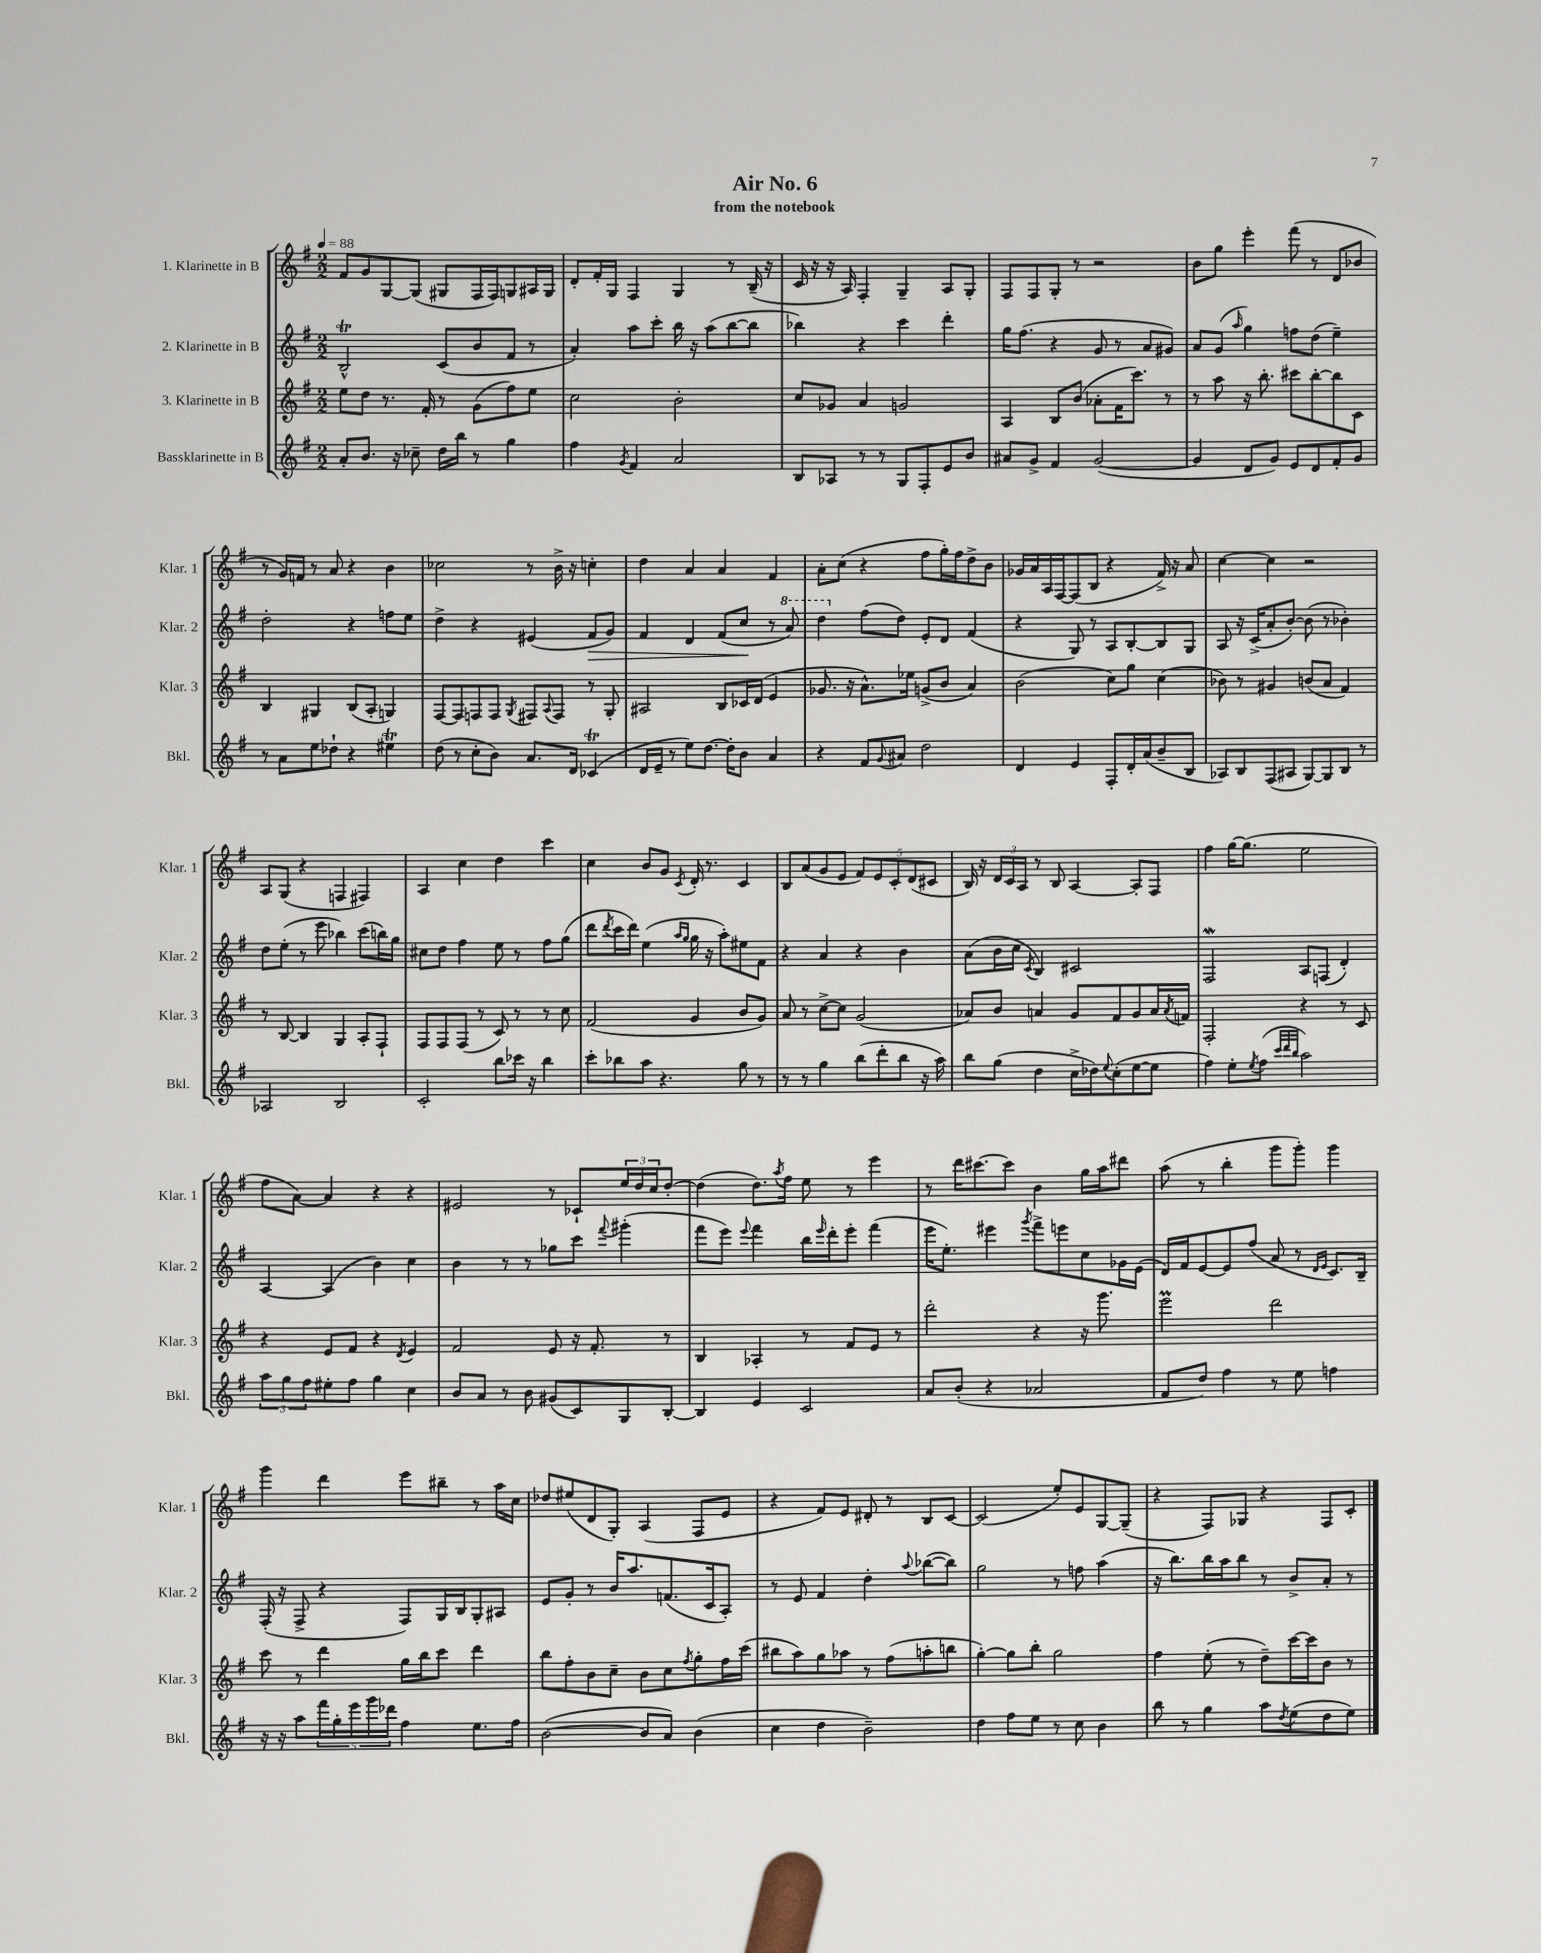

**kern	**kern	**kern	**dynam	**kern
*part4	*part3	*part2	*part2	*part1
*staff4	*staff3	*staff2	*staff2	*staff1
*I"Bassklarinette in B	*I"3. Klarinette in B	*I"2. Klarinette in B	*	*I"1. Klarinette in B
*I'Bkl.	*I'Klar. 3	*I'Klar. 2	*	*I'Klar. 1
*clefG2	*clefG2	*clefG2	*	*clefG2
*k[f#]	*k[f#]	*k[f#]	*	*k[f#]
*M2/2	*M2/2	*M2/2	*	*M2/2
*MM88	*MM88	*MM88	*	*MM88
=1	=1	=1	=1	=1
8a'/L	8ee\L	2Bt^^/	.	8f#/L
8.b/J	8dd\J	.	.	8g/
.	8.r	.	.	[8G/
16r	.	.	.	.
8cc-X~\	.	.	.	(8G/J]
.	16f#'/	.	.	.
16dd\LL	8r	(8c/L	.	8G#X/L
16bb\JJ	.	.	.	.
8r	(8g\L	8b/	.	16F#/L
.	.	.	.	16F#/J)
4gg\	8ff#\)	8f#/J	.	8Gn/
.	8ee\J	8r	.	16A#X/L
.	.	.	.	16G/JJ
=2	=2	=2	=2	=2
4ff#\	2cc\	4a'/)	.	8d'/L
.	.	.	.	16f#'/L
.	.	.	.	16G/JJ
8qg/	.	.	.	.
4f#/	.	8aa\L	.	4F#/
.	.	8ccc'\J	.	.
2a/	2b'\	16bb\	.	4G/
.	.	16r	.	.
.	.	(8aa\L	.	.
.	.	[8bb\	.	8r
.	.	8bb\J]	.	(16B~/
.	.	.	.	16r
=3	=3	=3	=3	=3
8B/L	8cc/L	4bb-X\)	.	16c/
.	.	.	.	16r
8A-X/J	8g-X/J	.	.	16r
.	.	.	.	16A/)
8r	4a/	4r	.	4F#'/
8r	.	.	.	.
8G/L	2gn/	4ccc\	.	4G~/
8F#'/	.	.	.	.
8e/	.	4ddd'\	.	8A/L
8b/J	.	.	.	8G'/J
=4	=4	=4	=4	=4
8a#X/L	4A/	16gg\KL	.	8F#/L
.	.	(8.ff#\J	.	.
8g^/J	.	.	.	8F#/
4f#/	8B/L	4r	.	8G'/J
.	(8b/J	.	.	8r
([2g/	8a-X'\L	8g/	.	2r
.	16f#\K	8r	.	.
.	8.ccc\J)	.	.	.
.	.	8a/L	.	.
.	8r	8g#X/J)	.	.
=5	=5	=5	=5	=5
4g/]	8r	8a/L	.	8b\L
.	8aa\	(8g/J	.	8gg\J
.	.	16qqaa/	.	.
8d/L	16r	4gg\)	.	4eee'\
.	8.bb'\	.	.	.
8g/J)	.	.	.	.
8e/L	8ccc#X\L	8ffn\L	.	(8fff#\
8d/	[8bb'\	(8dd\J	.	8r
8f#'/	8bb\]	4ee~\)	.	8d/L
8g/J	8c\J	.	.	8b-X/J
!!LO:LB:g=z
=6	=6	=6	=6	=6
8r	4B/	2dd'\	.	8r
8a\L	.	.	.	16g/LL)
.	.	.	.	16fn/JJ
8ee\	4G#X/	.	.	8r
8dd-X`\J	.	.	.	8a/
4r	(8B/L	4r	.	4r
.	8A'/J	.	.	.
4ee#Xt\	4Gn/)	8ffn\L	.	4b\
.	.	8ee\J	.	.
=7	=7	=7	=7	=7
(8dd\	[8F#/L	4dd^\	.	2cc-X\
8r	8F#/]	.	.	.
8cc'\L	8Fn/	4r	.	.
8b\J)	8F/J	.	.	.
.	8qG/	.	.	.
8.a/L	8F#X/L	(4e#X/	.	8r
.	8qqA/	.	.	.
.	8F#/J	.	.	16b^\
16d/Jk	.	.	.	16r
!	!	!	!LO:HP:b	!
(4c-XT/	8r	8f#/L	>	4ccn'\
.	8G'/	8g/J)	.	.
=8	=8	=8	=8	=8
16d/LL	2A#X/	4f#/	.	4dd\
16e~/JJ	.	.	.	.
8r	.	.	.	.
8ee\L)	.	4d/	.	4a/
[8.dd\J	.	.	.	.
.	8B/L	(8f#/L	.	4a/
16dd'\KL]	.	.	.	.
8b\J	16c-X/L	8cc/J	.	.
.	(16d/JJ	.	.	.
4a/	4e/	8r	]	4f#/
*	*	*8va	*	*
.	.	8aa/)	.	.
=9	=9	=9	=9	=9
4r	8.g-X/	4ddd\	.	8a'\L
.	.	.	.	(8cc\J
.	16r	.	.	.
*	*	*X8va	*	*
8f#/L	8.a^^\L)	(8ff#\L	.	4r
8qqg/	.	.	.	.
8a#X/J	.	8dd\J)	.	.
.	16ee-X\Jk	.	.	.
2dd\	(8gn^/L	8e'/L	.	8ff#\L
.	8b/J	8d/J	.	16gg'\L)
.	.	.	.	16ff#\J
.	4a/)	(4f#/	.	8dd^\
.	.	.	.	8b\J
=10	=10	=10	=10	=10
4d/	(2b\	4r	.	16g-X/LL
.	.	.	.	16a/
.	.	.	.	16A/
.	.	.	.	[16F#/J
4e/	.	8G/)	.	(8F#/]
.	.	8r	.	8B/J
8F#'/L	8cc\L)	8A/L	.	4r
16d'/L	8gg\J	[8B'/	.	.
(16a/J	.	.	.	.
8b~/	(4cc\	8B/]	.	16f#^/)
.	.	.	.	16r
8B/J	.	8G/J	.	8a/
=11	=11	=11	=11	=11
8A-X/L)	8b-X\)	8A/	.	[4cc\
8B/	8r	16r	.	.
.	.	(16c^/KL	.	.
(8F#/	4g#X/	8a'/	.	4cc\]
8A#X/J	.	[8b'/J)	.	.
[8G/L)	(8bn/L	(8b\]	.	2r
8G/]	8a/J	8r	.	.
8B/J	4f#/)	4b-X'\)	.	.
8r	.	.	.	.
!!LO:LB:g=z
=12	=12	=12	=12	=12
2A-X/	8r	8dd\L	.	8A/L
.	[8B/	(8ee'\J	.	(8G/J
.	4B/]	8r	.	4r
.	.	8eee\	.	.
2B/	4G/	4bb-X\)	.	4Fn/
.	8A'/L	(8ccc\L	.	4F#X/)
.	8F#`/J	16bbn\L)	.	.
.	.	16gg\JJ	.	.
=13	=13	=13	=13	=13
2c'/	8F#/L	8cc#X\L	.	4A/
.	8F#/	8dd\J	.	.
.	(8F#/J	4ff#\	.	4cc\
.	8r	.	.	.
8bb\L	8c/)	8ee\	.	4dd\
16ccc-X\Jk	8r	8r	.	.
16r	.	.	.	.
4bb\	8r	8ff#\L	.	4ccc\
.	8cc\	(8gg\J	.	.
=14	=14	=14	=14	=14
8ccc'\L	(2f#/	8ddd\L	.	4cc\
.	.	8qddd/	.	.
8bb-X\	.	16ccc\L	.	.
.	.	16ddd\JJ)	.	.
8aa\J	.	(4ee\	.	8b/L
4.r	.	.	.	8g/J
.	.	16qqaa/LL	.	.
.	.	16qqgg/JJ	.	8qc/
.	4g/	16gg\	.	16d'/
.	.	16r	.	8.r
.	.	8aa'\L)	.	.
8gg\	8b/L	8ee#X\	.	4c/
8r	8g/J)	8f#\J	.	.
=15	=15	=15	=15	=15
8r	8a/	4r	.	8B/L
8r	8r	.	.	(8a/
4gg\	[8cc^\L	4a/	.	8g/
.	8cc\J]	.	.	8e/J
(8bb\L	(2g/	4r	.	10f#/L)
.	.	.	.	10e/
8ddd'\	.	.	.	.
.	.	.	.	10c'/
8bb\J	.	4b\	.	.
.	.	.	.	(10d/
16r	.	.	.	.
.	.	.	.	10c#X/J
16aa\)	.	.	.	.
=16	=16	=16	=16	=16
8bb\L	8a-X/L)	(8a\L	.	16B/)
.	.	.	.	16r
(8gg\J	8b/J	16b\L	.	24d/LL
.	.	.	.	24c/
.	.	16cc\JJ	.	.
.	.	.	.	24A/JJ
.	.	8qc/	.	.
4dd\	4an/	4B/)	.	8r
.	.	.	.	8B/
16cc^\LL	8g/L	2c#X/	.	[4A/
16dd-X\J)	.	.	.	.
8qqee/	.	.	.	.
(8cc'\	8f#/	.	.	.
[8ee\	8g/	.	.	8A'/L]
8ee\J]	16a/L	.	.	8F#/J
.	8qa/	.	.	.
.	16fn/JJ	.	.	.
=17	=17	=17	=17	=17
4ff#\)	2F#'/	2F#W/	.	4ff#\
8ee'\L	.	.	.	[16gg\KL
.	.	.	.	(8.gg\J]
8qee/	.	.	.	.
(8ff#\J	.	.	.	.
32qqccc/LLL	.	.	.	.
32qqddd/	.	.	.	.
32qqbb/JJJ	.	.	.	.
2aa\)	4r	8A/L	.	2ee\
.	.	(8Fn/J	.	.
.	8r	4d'/)	.	.
.	8c/	.	.	.
!!LO:LB:g=z
=18	=18	=18	=18	=18
12aa\L	4r	[4A/	.	8ff#\L
12gg\	.	.	.	.
.	.	.	.	[8a\J)
12ff#\	.	.	.	.
8ee#X'\	8e/L	(4A/]	.	4a/]
8ff#\J	8f#/J	.	.	.
4gg\	4r	4b\)	.	4r
.	8qd/	.	.	.
4cc\	4e/	4cc\	.	4r
=19	=19	=19	=19	=19
8b/L	2f#/	4b\	.	2e#X/
8a/J	.	.	.	.
8r	.	8r	.	.
8b\	.	8r	.	.
(8g#X/L	8e/	8gg-X\L	.	8r
8c/)	16r	8ccc\J	.	8c-X`/L
.	8.f#'/	.	.	.
.	.	8qqfff#/	.	.
8G/	.	(4ggg#X'\	.	24ee/L
.	.	.	.	24dd/
.	.	.	.	24cc/J
[8B'/J	8r	.	.	[8dd'/J
=20	=20	=20	=20	=20
4B/]	4B/	8fff#\L	.	(4dd\]
.	.	8eee\J)	.	.
.	.	8qqeee/	.	.
4e/	4A-X'/	4fff#\	.	8.dd\L)
.	.	.	.	8qaa/
.	.	.	.	16ff#\Jk
2c/	8r	16bb\LL	.	8ee\
.	.	16qqeee/	.	.
.	.	16ddd'\J	.	.
.	8f#/L	8eee'\J	.	8r
.	8e/J	(4fff#\	.	4eee\
.	8r	.	.	.
=21	=21	=21	=21	=21
8a/L	2ddd'\	16eee\KL	.	8r
.	.	8.ee'\J)	.	.
(8b'/J	.	.	.	16ddd\KL
.	.	.	.	[8.ccc#X\
4r	.	4eee#X\	.	.
.	.	.	.	8ccc#\J]
.	.	8qggg/	.	.
2a-X/	4r	8fff#^\L	.	4b\
.	.	8eeen\	.	.
.	16r	8cc\	.	16gg\LL
.	8.ggg\	.	.	16aa\J
.	.	16g-X\L	.	8ddd#X\J
.	.	(16e\JJ	.	.
=22	=22	=22	=22	=22
8f#/L	2eeeM\	16d/LL)	.	(8aa\
.	.	16f#/J	.	.
8dd/J)	.	[8e/	.	8r
4ff#\	.	8e/]	.	4bb'\
.	.	(8ff#/J	.	.
8r	2ddd\	8a/	.	8ggg\L
8ee\	.	8r	.	8ggg'\J)
.	.	16qqd/LL	.	.
.	.	16qqe/JJ	.	.
4ffn\	.	8.c/L)	.	4ggg\
.	.	16B~/Jk	.	.
!!LO:LB:g=z
=23	=23	=23	=23	=23
16r	8ccc\	(16F#'/	.	4ggg\
16r	.	16r	.	.
8aa\L	8r	8F#^/	.	.
20fff#\L	4ddd\	4r	.	4ddd\
20gg'\	.	.	.	.
20eee\	.	.	.	.
20ggg\	.	.	.	.
20ddd-X\JJ	.	.	.	.
4ff#\	16gg\LL	8F#/L)	.	8eee\L
.	16bb\J	.	.	.
.	8ccc\J	16G/L	.	8bb#X~\J
.	.	16B/J	.	.
8.ee\L	4ddd\	8G'/	.	8r
.	.	8A#X/J	.	16aa\LL
16ff#\Jk	.	.	.	16cc\JJ
=24	=24	=24	=24	=24
([2b\	8bb\L	8e/L	.	8dd-X/L
.	8ff#'\	8g'/J	.	(8ee#X/
.	8b\	8r	.	8d/
.	8cc~\J	16b/KL	.	8G'/J)
.	.	8.aa/	.	.
8b/L]	8b\L	.	.	(4A/
8a/J)	8cc\	(8.fn/	.	.
.	8qff#/	.	.	.
(4b\	8gg'\	.	.	8F#/L
.	.	16c/k	.	.
.	16ff#\L	8A'/J)	.	8e/J
.	(16ccc\JJ	.	.	.
=25	=25	=25	=25	=25
4cc\	8bb#X\L	8r	.	4r
.	8aa\)	8e/	.	.
4dd\	8gg\	4f#/	.	8f#/L)
.	8aa-X\J	.	.	8e/J
2b~\)	8r	4dd'\	.	8d#X'/
.	(8ff#\L	.	.	8r
.	.	8qqaa/	.	.
.	8aan'\	([8bb-X\L	.	8B/L
.	8bbn\J	8bb-\J])	.	[8c/J
=26	=26	=26	=26	=26
4dd\	[4gg'\)	2gg\	.	(2c/]
8ff#\L	8gg\L]	.	.	.
8ee\J	8bb'\J	.	.	.
8r	2gg\	8r	.	8ee'/L)
8cc\	.	8ffn\	.	8e/
4b\	.	(4aa\	.	[8G/
.	.	.	.	(8G~/J]
=27	=27	=27	=27	=27
8bb\	4ff#\	16r	.	4r
.	.	8.bb\L)	.	.
8r	.	.	.	.
4gg\	(8ee'\	16bb\L	.	8F#/L)
.	.	16aa\J	.	.
.	8r	8bb\J	.	8G-X/J
8aa\L	8dd~\L)	8r	.	4r
8qdd/	.	.	.	.
(8ee\	[16ccc\L	8b^/L	.	.
.	16ccc\J]	.	.	.
8dd\	8b\J	8a'/J	.	8F#/L
8ee\J)	8r	8r	.	8c'/J
==	==	==	==	==
*-	*-	*-	*-	*-
